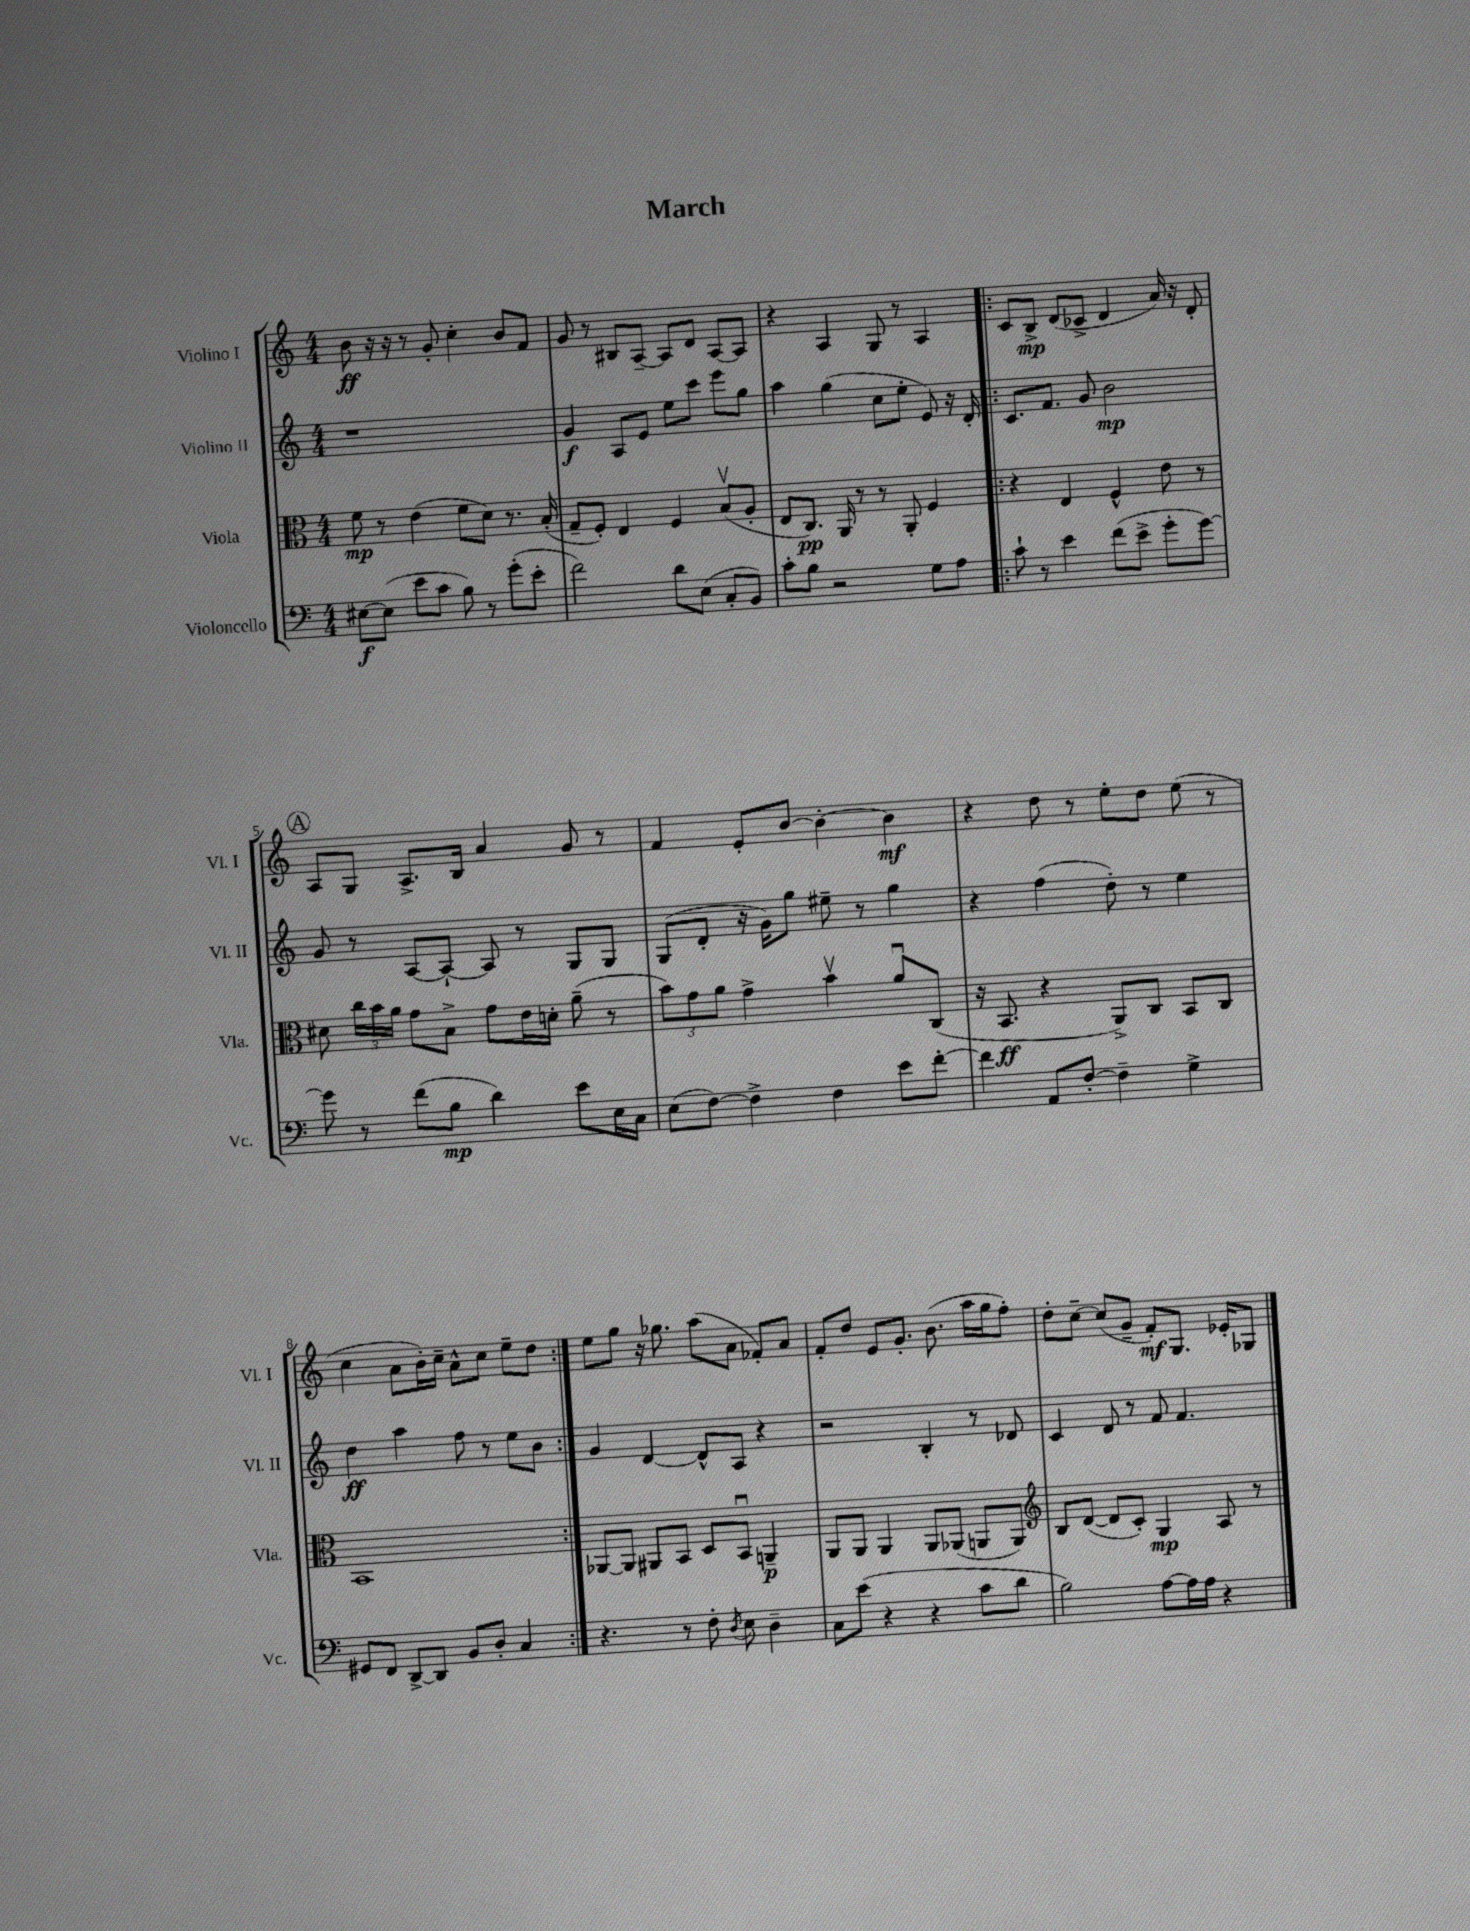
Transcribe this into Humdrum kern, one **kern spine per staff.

**kern	**dynam	**kern	**dynam	**kern	**dynam	**kern	**dynam
*part4	*part4	*part3	*part3	*part2	*part2	*part1	*part1
*staff4	*staff4	*staff3	*staff3	*staff2	*staff2	*staff1	*staff1
*I"Violoncello	*	*I"Viola	*	*I"Violino II	*	*I"Violino I	*
*I'Vc.	*	*I'Vla.	*	*I'Vl. II	*	*I'Vl. I	*
*clefF4	*	*clefC3	*	*clefG2	*	*clefG2	*
*k[]	*	*k[]	*	*k[]	*	*k[]	*
*M4/4	*	*M4/4	*	*M4/4	*	*M4/4	*
=1	=1	=1	=1	=1	=1	=1	=1
[8E#X\L	f	8f\	mp	1r	.	8b\	ff
(8E#\J]	.	8r	.	.	.	16r	.
.	.	.	.	.	.	16r	.
8e\L	.	(4e\	.	.	.	8r	.
8c\J	.	.	.	.	.	8g'/	.
8B\)	.	8f\L	.	.	.	4cc'\	.
8r	.	8d\J)	.	.	.	.	.
(8g'\L	.	8.r	.	.	.	8b/L	.
8e'\J	.	.	.	.	.	8f/J	.
.	.	(16B'/	.	.	.	.	.
=2	=2	=2	=2	=2	=2	=2	=2
2f\)	.	8G~/L	.	4g/	f	8g/	.
.	.	8F'/J)	.	.	.	8r	.
.	.	4E/	.	8A/L	.	8B#X/L	.
.	.	.	.	8e/J	.	[8A~/J	.
8d\L	.	4F/	.	8ee\L	.	8A/L]	.
(8E\J	.	.	.	8ccc\J	.	8d/J	.
8C'/L	.	(8Bv/L	.	8eee\L	.	[8A/L	.
8BB/J)	.	8A'/J	.	8gg\J	.	8A/J]	.
=3	=3	=3	=3	=3	=3	=3	=3
8c'\L	.	8E/L	.	4aa\	.	4r	.
8B\J	.	8.C/J)	pp	.	.	.	.
2r	.	.	.	(4gg\	.	4A/	.
.	.	16AA/	.	.	.	.	.
.	.	8r	.	.	.	.	.
.	.	8r	.	8cc\L	.	8G/	.
.	.	8AA'/	.	8ee'\J	.	8r	.
8G\L	.	4F/	.	8e/)	.	4A/	.
8A\J	.	.	.	16r	.	.	.
.	.	.	.	16d'/	.	.	.
=4!|:	=4!|:	=4!|:	=4!|:	=4!|:	=4!|:	=4!|:	=4!|:
8c`\	.	4r	.	8.c/L	.	8c/L	.
8r	.	.	.	.	.	8B^/J	mp
.	.	.	.	8.f/J	.	.	.
4e\	.	4E/	.	.	.	(8d/L	.
.	.	.	.	8g/	.	8c-X^/J	.
(8f\L	.	4F^^/	.	2b\	mp	4d/	.
8e^\J	.	.	.	.	.	.	.
8g'\L	.	8e\	.	.	.	16a/)	.
.	.	.	.	.	.	16r	.
[8g\J)	.	8r	.	.	.	8d'/	.
!!LO:LB:g=z
!!LO:REH:place=s1:t=A
=5	=5	=5	=5	=5	=5	=5	=5
8g\]	.	8d#X\	.	8g/	.	8A/L	.
8r	.	24cc\LL	.	8r	.	8G/J	.
.	.	24b\	.	.	.	.	.
.	.	24a\JJ	.	.	.	.	.
(8f\L	.	8g\L	.	[8A/L	.	8.A^/L	.
8B\J	mp	8B^\J	.	8A`/J_	.	.	.
.	.	.	.	.	.	16B/Jk	.
4d\)	.	8g\L	.	8A/]	.	4a/	.
.	.	16e\L	.	8r	.	.	.
.	.	16dn'\JJ	.	.	.	.	.
8e\L	.	(8a~\	.	8G/L	.	8g/	.
16E\L	.	8r	.	8G/J	.	8r	.
16C\JJ	.	.	.	.	.	.	.
=6	=6	=6	=6	=6	=6	=6	=6
(8E\L	.	12b\L)	.	(8G/L	.	4f/	.
.	.	12g\	.	.	.	.	.
[8F\J)	.	.	.	8d'/J	.	.	.
.	.	12a\J	.	.	.	.	.
4F^\]	.	4g^\	.	16r	.	8e'/L	.
.	.	.	.	16g\KL)	.	.	.
.	.	.	.	8gg\J	.	[8b/J	.
4F\	.	4bv\	.	8ee#X~\	.	4b'\_	.
.	.	.	.	8r	.	.	.
8e\L	.	8au/L	.	4gg\	.	4b\]	mf
[8f'\J	.	(8C/J	.	.	.	.	.
=7	=7	=7	=7	=7	=7	=7	=7
4f\]	.	16r	.	4r	.	4r	.
.	.	8.BB/	ff	.	.	.	.
8AA/L	.	4r	.	(4ff\	.	8dd\	.
[8F'/J	.	.	.	.	.	8r	.
4F~\]	.	8AA^/L)	.	8dd'\)	.	8ee'\L	.
.	.	8C/J	.	8r	.	8dd\J	.
4G^\	.	8BB/L	.	4ee\	.	(8ee\	.
.	.	8C/J	.	.	.	8r	.
!!LO:LB:g=z
=8	=8	=8	=8	=8	=8	=8	=8
8GG#X/L	.	1BB	.	4dd\	ff	4cc\	.
8FF/J	.	.	.	.	.	.	.
[8DD^/L	.	.	.	4aa\	.	8a\L	.
8DD/J]	.	.	.	.	.	16b'\L)	.
.	.	.	.	.	.	16cc~\JJ	.
8BB/L	.	.	.	8ff\	.	8a^^\L	.
8D'/J	.	.	.	8r	.	8cc\J	.
4C/	.	.	.	8ee\L	.	8ee~\L	.
.	.	.	.	8b\J	.	8dd\J	.
=9:|!	=9:|!	=9:|!	=9:|!	=9:|!	=9:|!	=9:|!	=9:|!
4.r	.	[8AA-X/L	.	4g/	.	8ee\L	.
.	.	8AA-/J]	.	.	.	8gg\J	.
.	.	8AA#X/L	.	[4d/	.	16r	.
.	.	.	.	.	.	8.gg-X\	.
8r	.	8BB/J	.	.	.	.	.
8F'\	.	8D/L	.	8d^^/L]	.	(8aa\L	.
8qD/	.	.	.	.	.	.	.
8E\	.	8BBu/J	.	8A/J	.	8a\J	.
4D~\	.	4AAn~/	p	4r	.	8f-X'/L)	.
.	.	.	.	.	.	8a/J	.
=10	=10	=10	=10	=10	=10	=10	=10
8C\L	.	8AA/L	.	2r	.	8f'/L	.
(8e\J	.	8AA/J	.	.	.	8dd/J	.
4r	.	4AA/	.	.	.	8e/L	.
.	.	.	.	.	.	8.g'/J	.
4r	.	8AA/L	.	4B'/	.	.	.
.	.	.	.	.	.	(8.b\	.
.	.	(8AA-X/J	.	.	.	.	.
8c\L	.	8AAn/L	.	8r	.	16aa\LL	.
.	.	.	.	.	.	16gg\J	.
8d\J	.	8AA/J)	.	8d-X/	.	8ff'\J)	.
=11	=11	=11	=11	=11	=11	=11	=11
*	*	*clefG2	*	*	*	*	*
2B\)	.	8B/L	.	4c/	.	8dd'\L	.
.	.	([8d/J	.	.	.	[8cc~\J	.
.	.	8d/L]	.	8d/	.	(8cc/L]	.
.	.	8c'/J)	.	8r	.	8g~/J	.
[8A\L	.	4G/	mp	8f/	.	8f'/L)	mf
16A\L]	.	.	.	4.f/	.	8.G/J	.
16A\JJ	.	.	.	.	.	.	.
4r	.	8A/	.	.	.	.	.
.	.	.	.	.	.	16e-X'/KL	.
.	.	8r	.	.	.	8G-X/J	.
==	==	==	==	==	==	==	==
*-	*-	*-	*-	*-	*-	*-	*-
